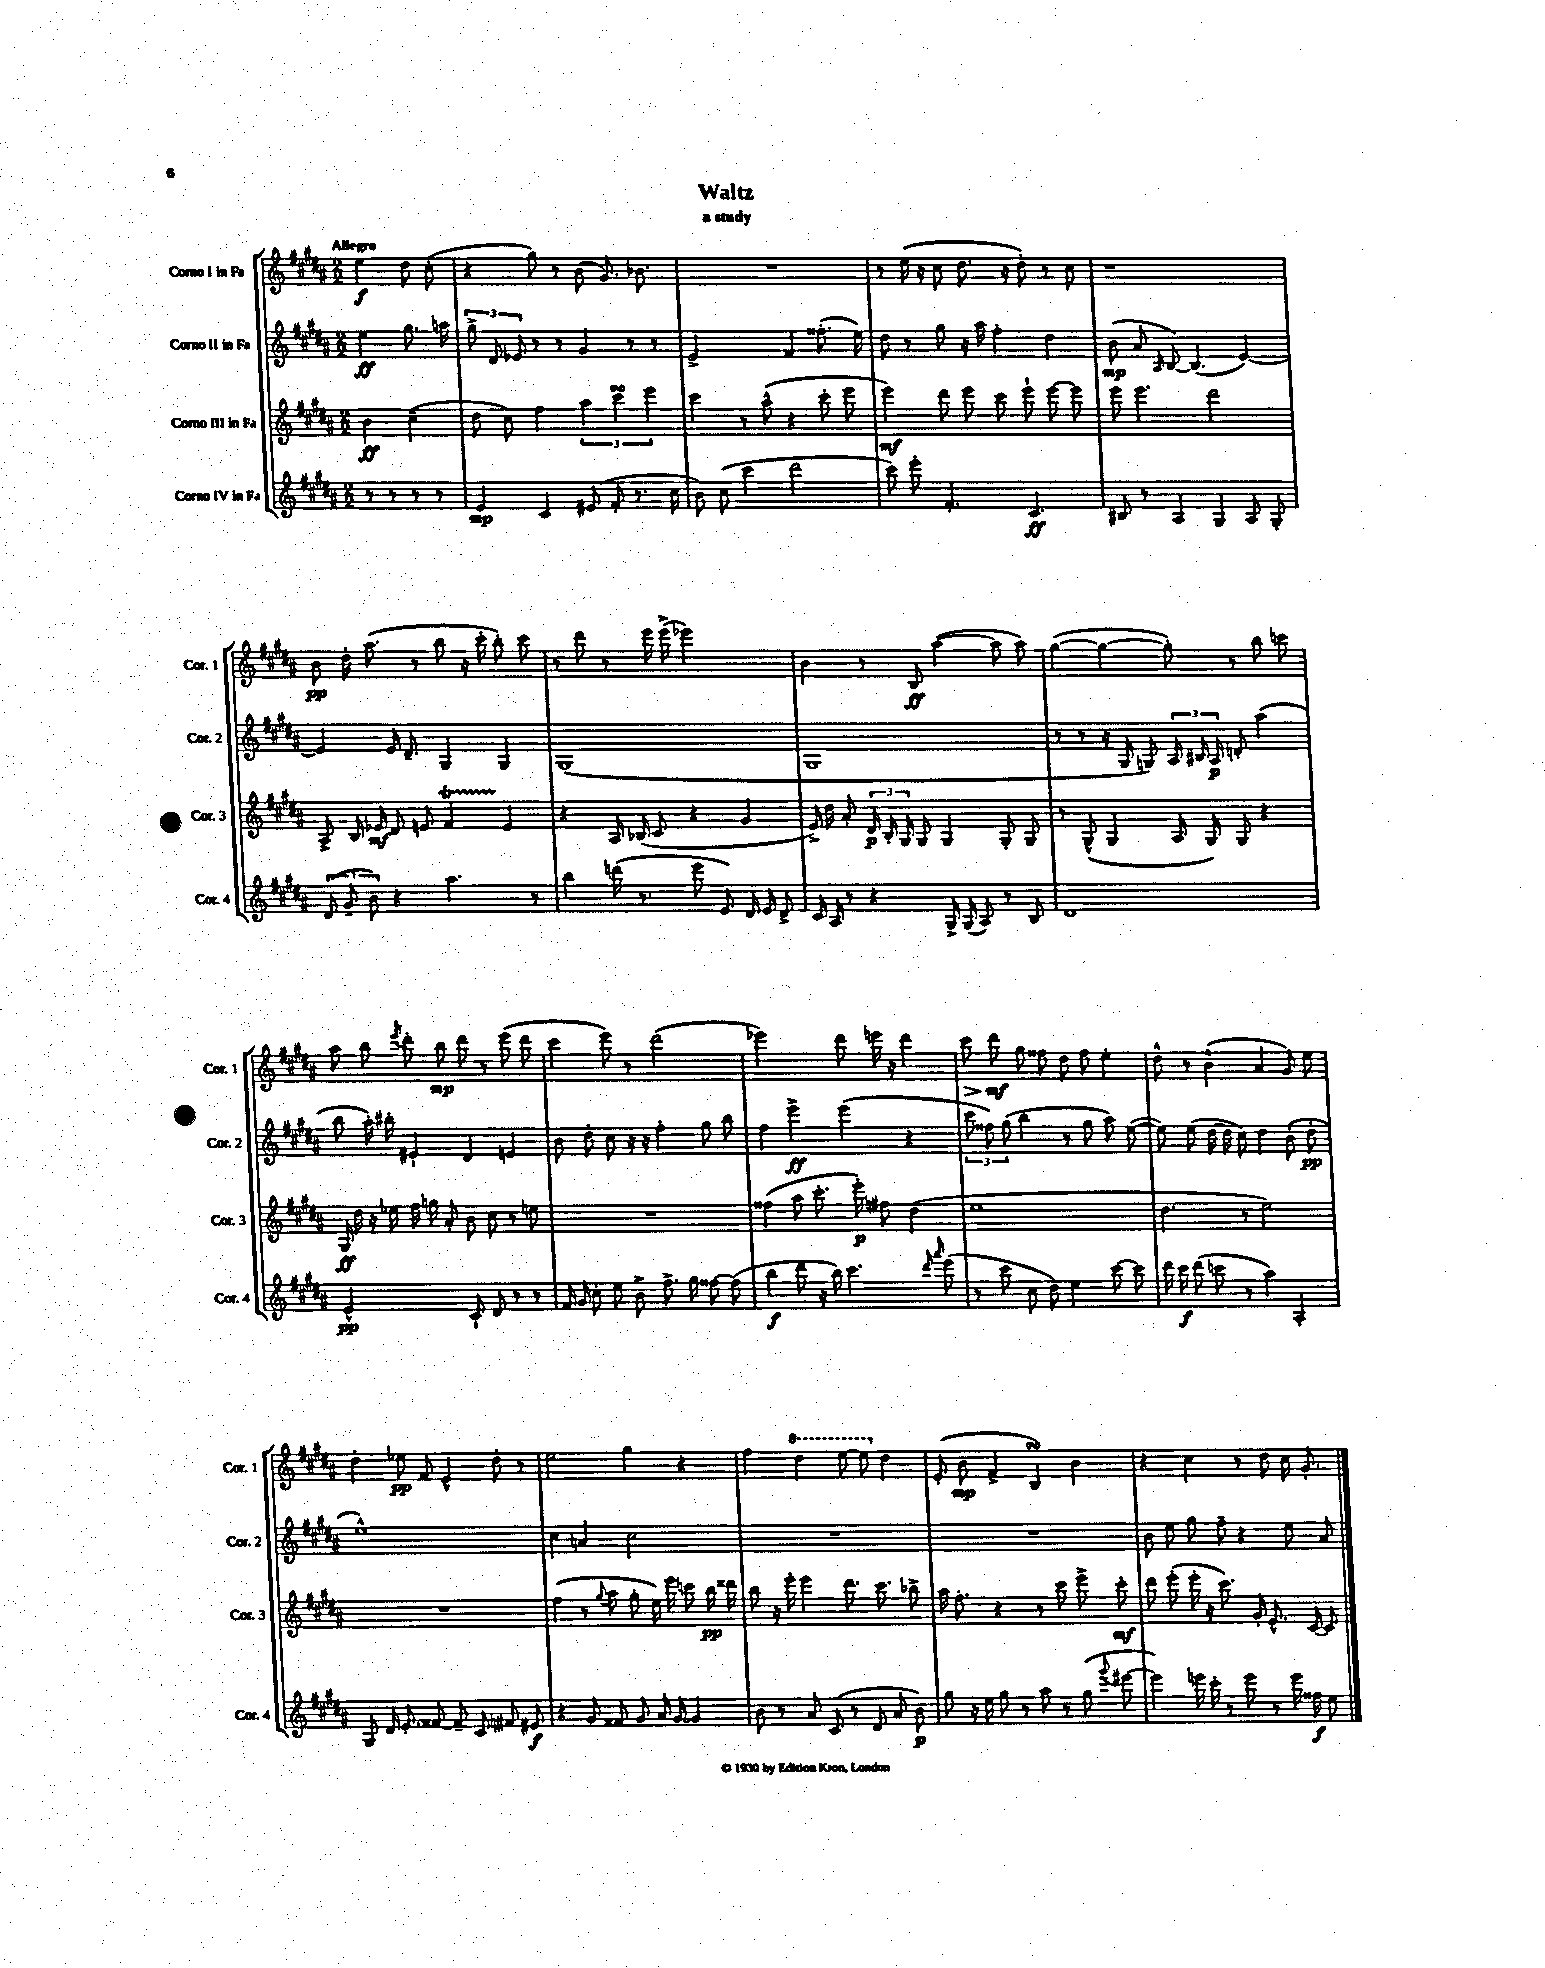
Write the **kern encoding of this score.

**kern	**kern	**kern	**kern
*staff4	*staff3	*staff2	*staff1
*clefG2	*clefG2	*clefG2	*clefG2
*k[f#c#g#d#a#]	*k[f#c#g#d#a#]	*k[f#c#g#d#a#]	*k[f#c#g#d#a#]
*M2/2	*M2/2	*M2/2	*M2/2
8r	4b\	4ee\	4ee\
8r	.	.	.
8r	(4cc#~\	8.gg#\	8dd#\
8r	.	.	(8cc#'\
.	.	16aa\	.
=	=	=	=
4e/	8dd#\	12gg#^\	4r
.	.	12d#/	.
.	8cc#\)	.	.
.	.	12e-/	.
4c#/	4ff#\	8r	8gg#\)
.	.	8r	8r
(8e#/	6aa#\	4g#/	(8b\
8f#'/	.	.	8.g#/)
.	6ccc#\	.	.
8.r	.	8r	.
.	.	.	8.b-\
.	6eee\	.	.
.	.	8r	.
16cc#\	.	.	.
=	=	=	=
8b\)	4ccc#\	2e^/	1r
(8cc#\	.	.	.
4ccc#\	8r	.	.
.	(8aa#^^\	.	.
2ddd#\	4r	4f#/	.
.	8ccc#'\	(8.ff##'\	.
.	8eee\	.	.
.	.	16ee\)	.
=	=	=	=
8ccc#\)	4eee\)	8dd#\	8r
8eee'\	.	8r	(16ee\
.	.	.	16r
4.f#'/	8ddd#\	8gg#\	8cc#\
.	8eee\	16r	8.dd#\
.	.	16aa#\	.
.	8ccc#\	4ff#'\	.
.	.	.	16r
4.c#/	8eee`\	.	8dd#'\)
.	[8eee\	4dd#\	8r
.	8eee\]	.	8cc#\
=	=	=	=
8B#/	8eee\	(8b\	1r
8r	4.eee\	8a#/	.
.	.	16qqA#/	.
4A#/	.	[8B/)	.
.	.	(4.B/]	.
4G#/	2ddd#\	.	.
8A#/	.	[4e/)	.
8G#'/	.	.	.
=	=	=	=
(12d#/	8A#^/	4e/]	8b\
12g#~/	.	.	.
.	16B/	.	16dd#'\
12b\)	.	.	.
.	16e-/	.	(8.aa#\
4r	8d#/	16e/	.
.	.	8.d#~/	.
.	8e/	.	8r
4.aa#\	4f#/	4G#/	8bb\
.	.	.	16r
.	.	.	16ccc#'\
.	4e/	4G#/	8bb'\)
8r	.	.	8ccc#\
=	=	=	=
4bb\	4r	(1G#	8r
.	.	.	8ddd#\
(16ddd\	16A#/	.	8r
8.r	(16B-/	.	.
.	8c#/	.	16eee\
.	.	.	(16eee^\
8eee\	4r	.	2eee-\)
8e/)	.	.	.
16d#/	4g#/	.	.
16e/	.	.	.
8d#^/	.	.	.
=	=	=	=
16c#/	16e^/)	1G#	4b\
16A#/	16dd#\	.	.
8r	8a#'/	.	.
4r	24d#/	.	8r
.	24B'/	.	.
.	24G#/	.	.
.	8G#/	.	8B/
16G#^/	4G#/	.	([4aa#\
(16G#/	.	.	.
8A#/)	.	.	.
8r	8G#'/	.	8aa#\]
8B/	8G#/	.	8aa#\)
=	=	=	=
1d#	8r	8r	([4gg#\
.	(8G#^^/	8r	.
.	4G#/	16r	4gg#\_
.	.	16G#/	.
.	.	8G/)	.
.	16A#/	24A#/	8gg#'\])
.	.	24B#/	.
.	16G#/)	.	.
.	.	24A#/	.
.	8G#/	8d'/	8r
.	4r	(4aa#\	8bb\
.	.	.	8ccc\
=	=	=	=
2e^^/	16G#/	8bb\	8aa#\
.	16dd#\	.	.
.	16r	16aa#'\)	8bb\
.	16ee-\	16bb#'\	.
.	.	.	8qeee/
.	16ff#\	4e#`/	8ddd#'\
.	16gg\	.	.
.	8a#'/	.	8bb\
8c#`/	8b\	4d#/	8ddd#\
8d#/	8cc#\	.	8r
8r	8r	4e/	(8eee\
8r	8ee\	.	8ddd#\
=	=	=	=
16f#/	1r	8b\	4ccc#\
16g#/	.	.	.
8cc#'\	.	8dd#'\	.
8ee\	.	8cc#\	8eee\)
8b^\	.	16r	8r
.	.	16r	.
8.ff#^\	.	4ff#'\	(2ddd#\
16gg#\	.	.	.
[8ff##\	.	8gg#\	.
(8ff##\]	.	8bb\	.
=	=	=	=
4bb\	(4ff##\	4ff#\	2eee-\)
8ddd#\	8aa#\	4eee^\	.
16r	8.ccc#'\	.	.
16bb\)	.	.	.
4.ccc#\	.	(4eee\	8ddd#\
.	16eee'\)	.	.
.	8ff#\	.	16eee\
.	.	.	16r
.	(4dd#\	4r	4ddd#\
16qqddd#/	.	.	.
16qqaaa#/	.	.	.
(8eee\	.	.	.
=	=	=	=
8r	1ee	12ccc#\	8ccc#\
.	.	12ff##\)	.
8ccc#\	.	.	8ddd#\
.	.	(12gg#\	.
8cc#\	.	4bb\	8gg#\
8dd#\)	.	.	8ff##\
4ee\	.	8r	8dd#\
.	.	8gg#\	8ff##\
[8ccc#\	.	8aa#\)	4ee'\
8ccc#\]	.	([8ee\	.
=	=	=	=
16ddd#\	4.dd#\	8ee\])	8dd#^^\
16ccc#\	.	.	.
(8ddd#\	.	(8ee\	8r
8ccc\	.	[16dd#\	(4b^^\
.	.	16dd#\]	.
8r	8r	8cc#\)	.
4aa#\)	2ee\)	4dd#\	4a#/
4A#'/	.	(8b'\	8g#/)
.	.	8dd#'\	8ee\
=	=	=	=
8G#/	1r	1ee^^)	4dd#'\
16d#/	.	.	.
8.e'/	.	.	.
.	.	.	8ee-\
[8f##/	.	.	8f#/
8f##~/]	.	.	4e^^/
8c#/	.	.	.
8f#/	.	.	8dd#'\
8e#/	.	.	8r
=	=	=	=
4r	(4ff#\	4cc#\	2ee\
8g#/	8r	4a/	.
.	8qqgg#/	.	.
8f##/	8aa#\	.	.
8g#/	8gg#'\	2cc#\	4gg#\
16a#/	16ee\)	.	.
[16g#/	16eee\	.	.
4g#/]	8ccc\	.	4r
.	16bb\	.	.
.	16ddd##\	.	.
=	=	=	=
8b\	8bb\	1r	4ff#\
8r	16r	.	.
.	16eee'\	.	.
8a#/	4eee\	.	4ddd#\
(8c#/	.	.	.
8r	8.ddd#\	.	[8eee\
8d#/	.	.	8eee\]
.	8.ccc#\	.	.
8a#/	.	.	4dd#\
8b\)	8bb-^\	.	.
=	=	=	=
8gg#\	16aa#\	1r	(8e'/
.	8.ff#'\	.	.
16r	.	.	8b\
16ee\	.	.	.
8gg#\	4r	.	4f#^/
8r	.	.	.
8aa#\	8r	.	4B/)
8r	8ccc#\	.	.
(8gg#\	8eee^\	.	4b\
8qqggg#/	.	.	.
[8eee#\	8ccc#'\	.	.
=	=	=	=
4eee#\])	8ddd#\	8b\	4r
.	(8eee'\	8ee\	.
16eee\	16eee'\	8gg#\	4cc#\
16ccc#'\	16r	.	.
8r	8.ccc#\)	8ff#~\	.
8eee\	.	4r	8r
.	16g#'/	.	.
8r	8.e^^/	.	8dd#\
16eee\	.	8ee\	16cc#\
16ff##\	[16c#/	.	8.g#'/
8ee\	8c#/]	8a#/	.
==	==	==	==
*-	*-	*-	*-
